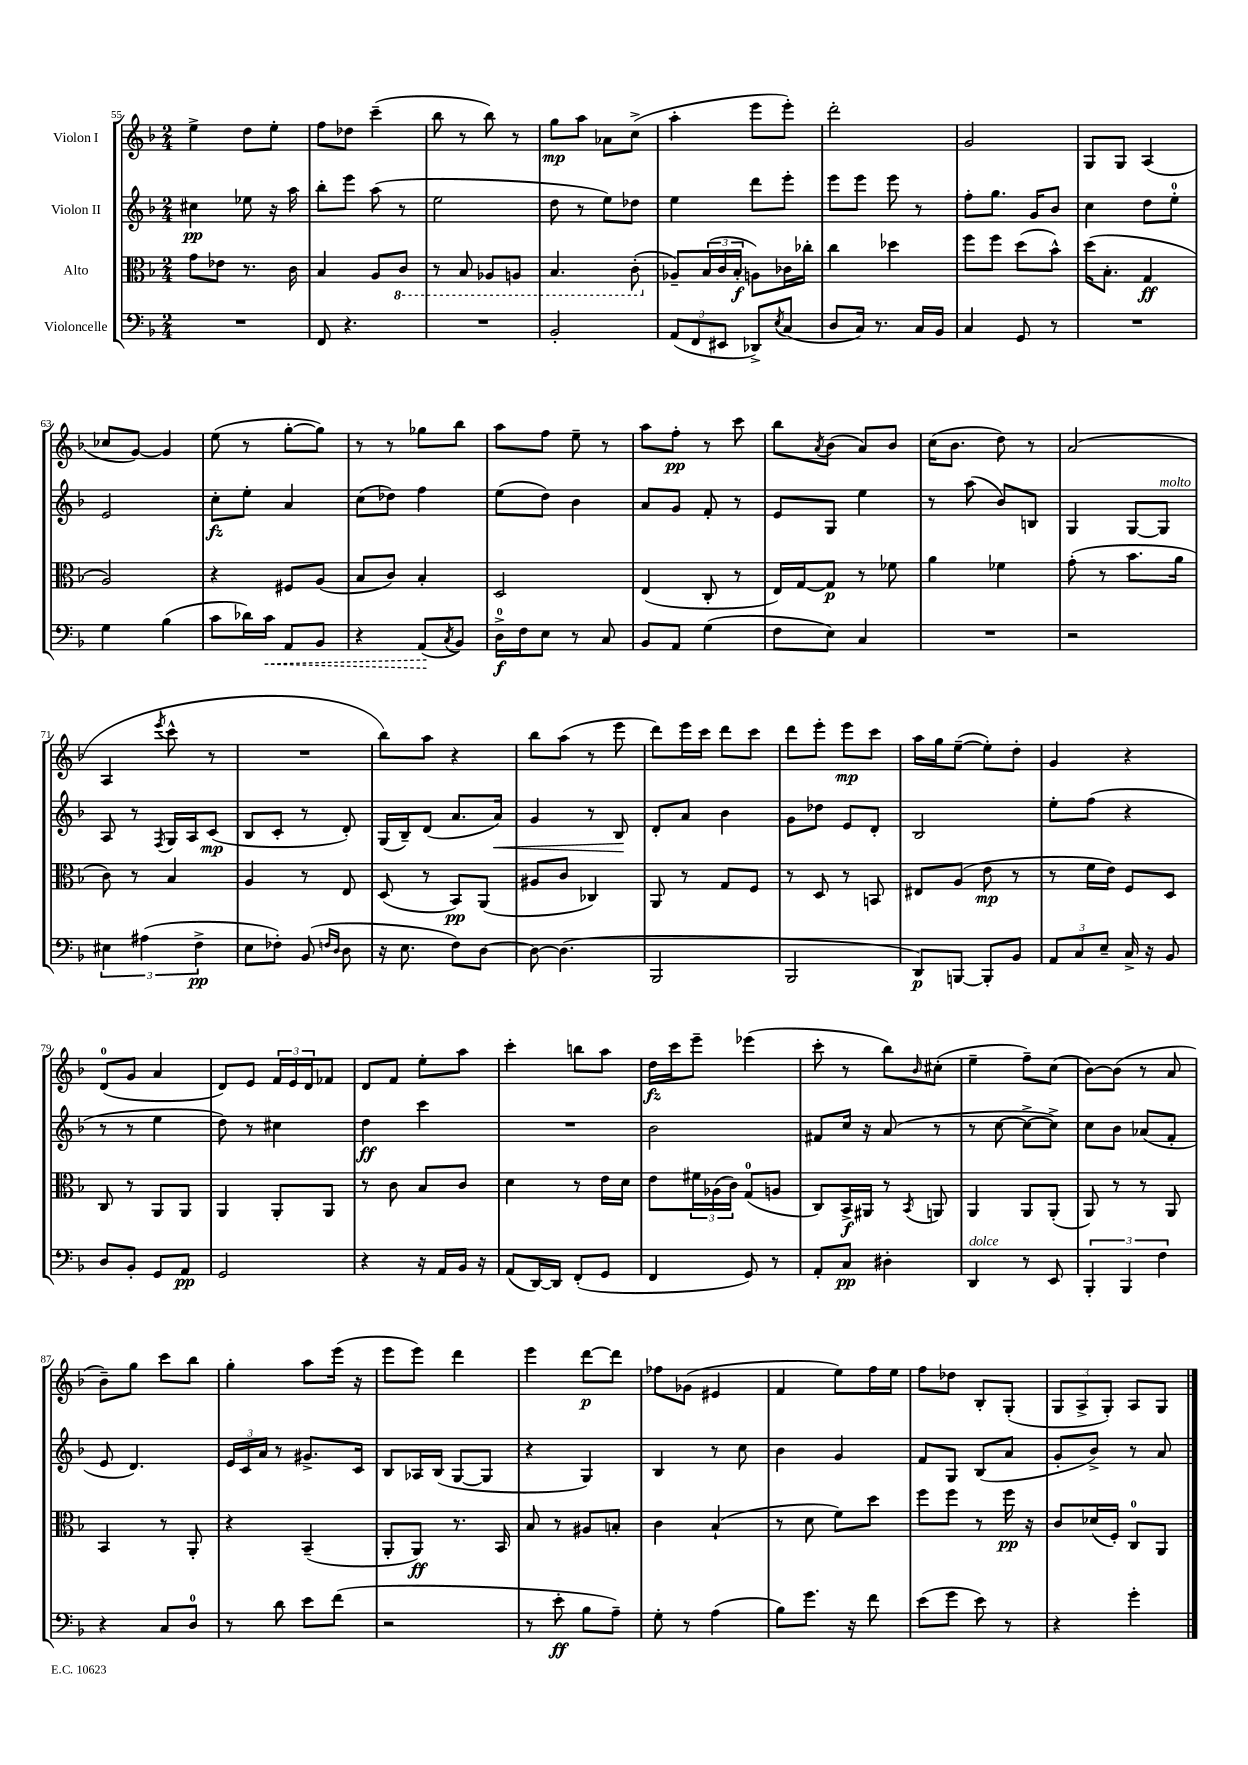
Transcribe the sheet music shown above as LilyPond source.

<<
\new StaffGroup <<
\new Staff = "s0" \with { instrumentName = "Violon I" } {
    \clef treble \key f \major \numericTimeSignature \time 2/4
    e''4-> d''8 e''8-. |
    f''8 des''8 c'''4--( |
    bes''8 r8 bes''8) r8 |
    g''8\mp a''8 aes'8 c''8->( |
    a''4-. e'''8 e'''8-.) |
    d'''2-. |
    g'2 |
    g8 g8 a4( |
    ces''8 g'8~) g'4 |
    e''8( r8 g''8~-. g''8) |
    r8 r8 ges''8 bes''8 |
    a''8 f''8 e''8-- r8 |
    a''8 f''8-.\pp r8 c'''8 |
    bes''8 \acciaccatura { a'8 } bes'8( a'8) bes'8 |
    c''16( bes'8. d''8) r8 |
    a'2( |
    a4 \acciaccatura { e'''8 } c'''8-^ r8 |
    R2 |
    bes''8) a''8 r4 |
    bes''8 a''8( r8 e'''8 |
    d'''8) e'''16 c'''16 d'''8 c'''8 |
    d'''8 e'''8-. e'''8\mp c'''8 |
    a''16 g''16 e''8~--( e''8-.) d''8-. |
    g'4 r4 |
    d'8-0( g'8 a'4 |
    d'8) e'8 \tuplet 3/2 { f'16 e'16 d'16 } fes'8 |
    d'8 f'8 e''8-. a''8 |
    c'''4-. b''8 a''8 |
    d''16\fz c'''16 e'''8-- ees'''4( |
    c'''8-. r8 bes''8) \grace { bes'16 } cis''8-.( |
    e''4-- f''8--) c''8( |
    bes'8~) bes'8( r8 a'8 |
    bes'8--) g''8 c'''8 bes''8 |
    g''4-. a''8 e'''16( r16 |
    e'''8 e'''8) d'''4 |
    e'''4 d'''8~\p d'''8 |
    fes''8 ges'8( eis'4 |
    f'4 e''8) f''16 e''16 |
    f''8 des''8 bes8-. g8-.( |
    \tuplet 3/2 { g8 a8-> g8-.) } a8 g8 \bar "|." |
}
\new Staff = "s1" \with { instrumentName = "Violon II" } {
    \clef treble \key f \major \numericTimeSignature \time 2/4
    cis''4\pp ees''8 r16 a''16 |
    bes''8-. e'''8 a''8( r8 |
    e''2 |
    d''8 r8 e''8) des''8 |
    e''4 d'''8 e'''8-. |
    e'''8 e'''8 e'''8 r8 |
    f''8-. g''8. g'16 bes'8 |
    c''4 d''8 e''8-0-. |
    e'2 |
    c''8-.\fz e''8-. a'4 |
    c''8( des''8) f''4 |
    e''8( d''8) bes'4 |
    a'8 g'8 f'8-. r8 |
    e'8 g8 e''4 |
    r8 a''8( bes'8) b8 |
    g4 g8~ g8^\markup { \italic "molto" } |
    a8 r8 \acciaccatura { f8 } g16 a16 c'8\mp( |
    bes8 c'8-. r8 d'8-.) |
    g16( bes16--) d'8( a'8. a'16\<) |
    g'4 r8 bes8\! |
    d'8-. a'8 bes'4 |
    g'8 des''8 e'8 d'8-. |
    bes2 |
    e''8-. f''8( r4 |
    r8 r8 e''4 |
    d''8) r8 cis''4 |
    d''4\ff c'''4 |
    R2 |
    bes'2 |
    fis'8 c''16 r16 a'8( r8 |
    r8 c''8~ c''8~-> c''8->) |
    c''8 bes'8 aes'8( f'8-. |
    e'8 d'4.) |
    \tuplet 3/2 { e'16 c'16 a'16 } r8 gis'8.-> c'16 |
    bes8 aes16 bes16( g8~ g8 |
    r4 g4) |
    bes4 r8 c''8 |
    bes'4 g'4 |
    f'8 g8 bes8( a'8 |
    g'8-. bes'8->) r8 a'8 \bar "|." |
}
\new Staff = "s2" \with { instrumentName = "Alto" } {
    \clef alto \key f \major \numericTimeSignature \time 2/4
    g'8 ees'8 r8. c'16 |
    bes4 a8 \ottava #-1 c8 |
    r8 bes,8 aes,8 a,8 |
    bes,4. c8-.( \ottava #0 |
    aes8--) \tuplet 3/2 { bes16( c'16 bes16-.\f } a8) ces'16 ces''16-. |
    c''4 des''4 |
    f''8 f''8 d''8( bes'8-^) |
    d''16( bes8.-. g4\ff |
    a2) |
    r4 fis8 a8( |
    bes8 c'8) bes4-. |
    d2 |
    e4( c8-. r8 |
    e16) g16~ g8\p r8 fes'8 |
    a'4 fes'4 |
    g'8-.( r8 bes'8. a'16 |
    c'8) r8 bes4 |
    a4 r8 e8 |
    d8( r8 bes,8\pp) a,8( |
    ais8 c'8 ces4) |
    a,8 r8 g8 f8 |
    r8 d8 r8 b,8 |
    eis8 a8( e'8\mp r8 |
    r8 f'16 e'16) f8 d8 |
    c8 r8 a,8 a,8 |
    a,4 a,8-. a,8 |
    r8 c'8 bes8 c'8 |
    d'4 r8 e'16 d'16 |
    e'8 \tuplet 3/2 { fis'16 aes16( c'16) } g8-0( a8 |
    c8) bes,16->\f ais,16 r8 \acciaccatura { bes,8 } a,8 |
    a,4 a,8 a,8-.( |
    a,8) r8 r8 a,8 |
    bes,4 r8 a,8-. |
    r4 bes,4--( |
    a,8-. a,8\ff) r8. bes,16 |
    bes8 r8 ais8 b8-. |
    c'4 bes4-!( |
    r8 d'8 f'8) d''8 |
    f''8 f''8 r8 f''16\pp r16 |
    c'8 des'16( f16-.) c8-0 a,8 \bar "|." |
}
\new Staff = "s3" \with { instrumentName = "Violoncelle" } {
    \clef bass \key f \major \numericTimeSignature \time 2/4
    R2 |
    f,8 r4. |
    R2 |
    bes,2-. |
    \tuplet 3/2 { a,8( f,8 eis,8 } des,8->) \acciaccatura { e8 } c8( |
    d8 c16) r8. c16 bes,16 |
    c4 g,8 r8 |
    R2 |
    g4 bes4( |
    c'8 des'16) \once \override Hairpin.style = #'dashed-line c'16\< a,8 bes,8 |
    r4 a,8\!( \acciaccatura { c8 } bes,8) |
    d16-0->\f f16 e8 r8 c8 |
    bes,8 a,8 g4( |
    f8 e8) c4 |
    R2 |
    r2 |
    \tuplet 3/2 { eis4 ais4( f4->\pp } |
    e8 fes8-.) bes,8( \grace { f16 d16 } d8 |
    r16 e8. f8) d8~ |
    d8~ d4.( |
    bes,,2 |
    bes,,2 |
    d,8\p) b,,8~ b,,8-. bes,8 |
    \tuplet 3/2 { a,8 c8 e8-- } c16-> r16 bes,8 |
    d8 bes,8-. g,8 a,8\pp |
    g,2 |
    r4 r16 a,16 bes,16 r16 |
    a,8( d,16~) d,16 f,8-.( g,8 |
    f,4 g,8) r8 |
    a,8-. c8\pp dis4-. |
    d,4^\markup { \italic "dolce" } r8 e,8 |
    \tuplet 3/2 { bes,,4-. bes,,4 f4 } |
    r4 c8 d8-0 |
    r8 d'8 e'8 f'8( |
    r2 |
    r8 e'8-.\ff bes8 a8--) |
    g8-. r8 a4( |
    bes8) g'8. r16 f'8 |
    e'8( g'8 e'8) r8 |
    r4 g'4-. \bar "|." |
}
>>
>>
\layout { \context { \Score currentBarNumber = #55 } }
